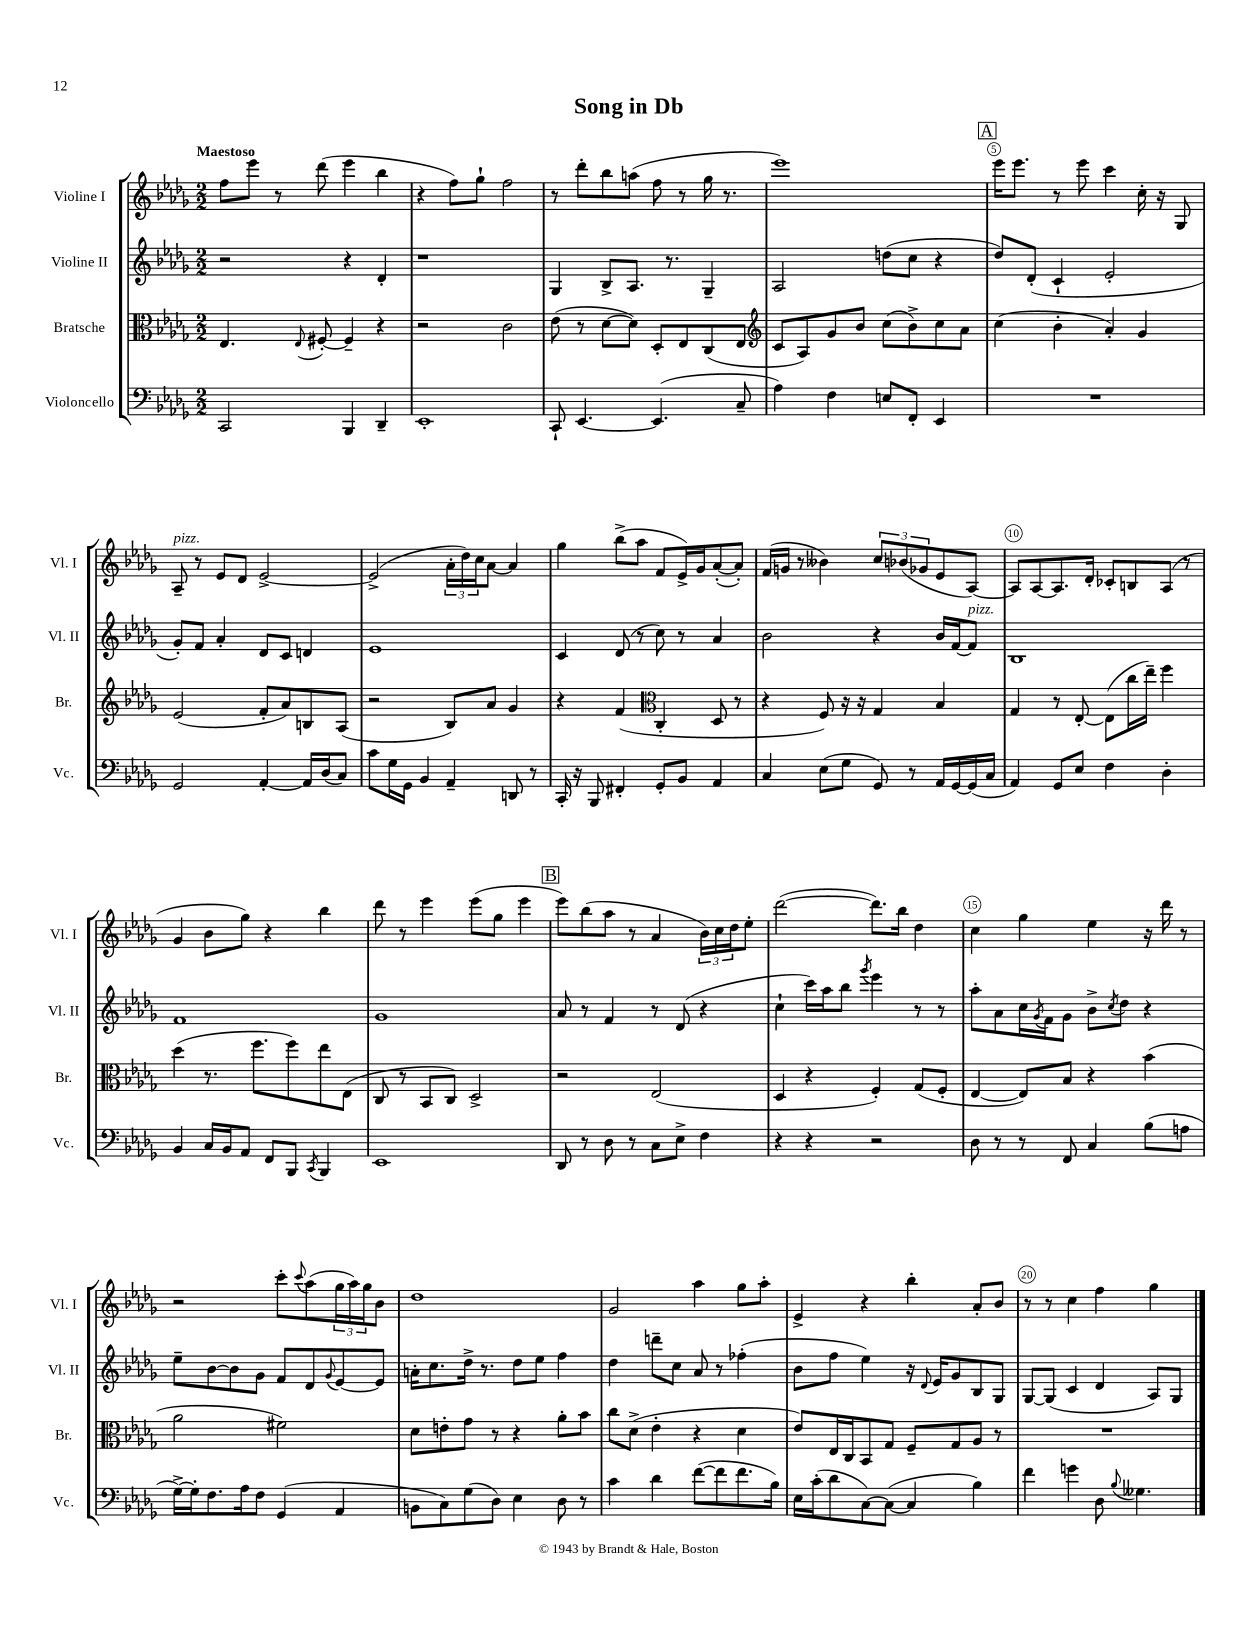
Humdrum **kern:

**kern	**kern	**kern	**kern
*part4	*part3	*part2	*part1
*staff4	*staff3	*staff2	*staff1
*I"Violoncello	*I"Bratsche	*I"Violine II	*I"Violine I
*I'Vc.	*I'Br.	*I'Vl. II	*I'Vl. I
*clefF4	*clefC3	*clefG2	*clefG2
*k[b-e-a-d-g-]	*k[b-e-a-d-g-]	*k[b-e-a-d-g-]	*k[b-e-a-d-g-]
*M2/2	*M2/2	*M2/2	*M2/2
=1	=1	=1	=1
!	!	!	!LO:TX:a:B:t=Maestoso
2CC/	4.E-/	2r	8ff\L
.	.	.	8eee-\J
.	.	.	8r
.	8qqE-/	.	.
.	[8F#X'/	.	(8ddd-\
4BBB-/	4F#~/]	4r	4eee-\
4DD-~/	4r	4d-'/	4bb-\
=2	=2	=2	=2
1EE-'	2r	1r	4r
.	.	.	8ff\L)
.	.	.	8gg-`\J
.	2c\	.	2ff\
=3	=3	=3	=3
8CC`/	(8e-\	4G-/	8r
[4.EE-/	8r	.	8ddd-'\L
.	[8d-\L	8B-^/L	8bb-\
.	8d-\J])	8.A-/J	(8aan\J
(4.EE-/]	8D-'/L	.	8ff\
.	.	8.r	.
.	8E-/	.	8r
.	(8C/	4G-~/	16gg-\
.	.	.	8.r
8C~/	8E-/J	.	.
=4	=4	=4	=4
*	*clefG2	*	*
4A-\)	8c/L	2A-/	1eee-)
.	8A-/)	.	.
4F\	8g-/	.	.
.	8b-/J	.	.
8En/L	(8cc\L	(8ddn\L	.
8FF'/J	8b-^\)	8cc\J	.
4EE-/	8cc\	4r	.
.	8a-\J	.	.
!!LO:REH:place=s1:t=A
=5	=5	=5	=5
1r	(4cc\	8dd-/L)	16eee-\KL
.	.	.	8.eee-\J
.	.	(8d-'/J	.
.	4b-'\	4c`/	8r
.	.	.	8eee-\
.	4a-'/)	2e-'/	4ccc\
.	4g-/	.	16cc'\
.	.	.	16r
.	.	.	8G-/
!!LO:LB:g=z
=6	=6	=6	=6
!	!	!	!LO:TX:a:i:t=pizz.
2GG-/	(2e-/	8g-'/L)	8A-~/
.	.	8f/J	8r
.	.	4a-'/	8e-/L
.	.	.	8d-/J
[4AA-'/	8f'/L	8d-/L	[2e-^/
.	8a-/)	8c/J	.
16AA-/LL]	8Bn/	4dn/	.
(16D-/J	.	.	.
8C/J)	(8A-/J	.	.
=7	=7	=7	=7
8c\L	2r	1e-	(2e-^/]
16G-\L	.	.	.
16GG-\JJ	.	.	.
4BB-/	.	.	.
4AA-~/	8B-/L)	.	24a-'\LL
.	.	.	24dd-\)
.	.	.	24cc\J
.	8a-/J	.	[8a-\J
8DDn/	4g-/	.	4a-/]
8r	.	.	.
=8	=8	=8	=8
16CC'/	4r	4c/	4gg-\
16r	.	.	.
8BBB-/	.	.	.
4FF#X'/	(4f/	(8d-/	(8bb-^\L
.	.	8r	8aa-\J
*	*clefC3	*	*
8GG-'/L	4C'/	8cc\)	8f/L
8BB-/J	.	8r	16e-^/L)
.	.	.	16g-/J
4AA-/	8D-/	4a-/	([8a-'/
.	8r	.	8a-'/J])
=9	=9	=9	=9
4C/	4r	2b-\	(16f/LL
.	.	.	16gn/JJ
.	.	.	8r
(8E-\L	8F/)	.	4b--X\)
8G-\J	16r	.	.
.	16r	.	.
8GG-/)	4G-/	4r	12cc/L
.	.	.	(12b-X/
8r	.	.	.
.	.	.	12g-X/
16AA-/LL	4B-/	16b-/LL	8e-/
[16GG-/	.	[16f/J	.
!	!	!LO:TX:a:i:t=pizz.	!
(16GG-/]	.	8f/J]	[8A-/J)
16C/JJ	.	.	.
=10	=10	=10	=10
4AA-/)	4G-/	1B-	8A-/L]
.	.	.	[8A-/
8GG-/L	8r	.	8.A-/]
8E-/J	[8E-'/	.	.
.	.	.	16d-'/Jk
4F\	(8E-\L]	.	8c-X'/L
.	16cc\L	.	8Bn/
.	16ee-~\JJ)	.	.
4D-'\	4ff\	.	(8A-/J
.	.	.	8r
!!LO:LB:g=z
=11	=11	=11	=11
4BB-/	(4dd-\	1f	4g-/
16C/LL	8.r	.	8b-\L
16BB-/J	.	.	.
8AA-/J	.	.	8gg-\J)
.	8.ff\L	.	.
8FF/L	.	.	4r
8BBB-/J	8ff\)	.	.
8qCC/	.	.	.
4BBB-/	8ee-\	.	4bb-\
.	(8E-\J	.	.
=12	=12	=12	=12
1EE-	8C/	1g-	8ddd-\
.	8r	.	8r
.	8BB-/L	.	4eee-\
.	8C/J)	.	.
.	2D-^/	.	(8eee-\L
.	.	.	8gg-\J
.	.	.	4eee-\
!!LO:REH:place=s1:t=B
=13	=13	=13	=13
8DD-/	2r	8a-/	8eee-\L)
8r	.	8r	(8bb-\
8D-\	.	4f/	8aa-\J
8r	.	.	8r
8C\L	(2E-/	8r	4a-/
8E-^\J	.	(8d-/	.
4F\	.	4r	24b-\LL)
.	.	.	24cc\
.	.	.	24dd-\J
.	.	.	8ee-'\J
=14	=14	=14	=14
4r	4D-/	4cc`\	([2ddd-\
4r	4r	16ccc\LL)	.
.	.	16aa-\J	.
.	.	8bb-\J	.
.	.	8qggg-/	.
2r	4F'/)	4eee-\	8.ddd-\L])
.	.	.	16bb-\Jk
.	(8G-/L	8r	4dd-\
.	8F'/J	8r	.
=15	=15	=15	=15
8D-\	[4E-/	8aa-'\L	4cc\
8r	.	8a-\	.
8r	8E-/L])	16cc\L	4gg-\
.	.	8qg-/	.
.	.	16f\J	.
8FF/	8B-/J	8g-\J	.
4C/	4r	8b-^\L	4ee-\
.	.	8qcc/	.
.	.	8dd-\J	.
(8B-\L	(4b-\	4r	16r
.	.	.	16ddd-\
8An\J	.	.	8r
!!LO:LB:g=z
=16	=16	=16	=16
[16G-^\LL)	2a-\	8ee-~\L	2r
16G-'\J]	.	.	.
8.F\	.	[8b-\	.
.	.	8b-\]	.
16A-\k	.	.	.
8F\J	.	8g-\J	.
(4GG-/	2f#X\)	8f/L	8ccc'\L
.	.	.	8qqccc/
.	.	8d-/	(8aa-\
.	.	8qqg-/	.
4AA-/	.	[8e-/	24gg-\L
.	.	.	24aa-\)
.	.	.	24gg-\J
.	.	8e-/J]	8b-\J
=17	=17	=17	=17
8BBn\L	8d-\L	16an'\KL	1dd-
.	.	8.cc\	.
8C\)	8en'\	.	.
(8G-\	8g-\J	16dd-^\Jk	.
.	.	8.r	.
8D-\J)	8r	.	.
4E-\	4r	8dd-\L	.
.	.	8ee-\J	.
8D-\	8a-'\L	4ff\	.
8r	8b-\J	.	.
=18	=18	=18	=18
4c\	8cc\L	4dd-\	2g-/
.	(8d-^\J	.	.
4d-\	4e-'\	8dddn~\L	.
.	.	8cc\J	.
([8f\L	4r	8a-/	4aa-\
8f\]	.	8r	.
8.f\	4d-\	(4ff-X'\	8gg-\L
.	.	.	8aa-'\J
16B-\Jk)	.	.	.
=19	=19	=19	=19
16E-\LL	8e-/L)	8b-\L	4e-^/
(16c'\J	.	.	.
8d-\	16E-/L	8ff\J	.
.	16C/J	.	.
[8C\)	8BB-/	4ee-\)	4r
(8C\J_	8G-/J	.	.
4C/]	8F~/L	16r	4bb-'\
.	.	8qqd-/	.
.	.	16e-/KL	.
.	8G-/	8g-/	.
4B-\)	8A-/J	8B-/	8a-'/L
.	8r	8G-/J	8b-/J
=20	=20	=20	=20
4f\	1r	[8G-/L	8r
.	.	(8G-/J]	8r
4gn\	.	4c/	4cc\
8D-\	.	4d-/	4ff\
8qqB-/	.	.	.
4.G--X\	.	.	.
.	.	8A-/L)	4gg-\
.	.	8G-/J	.
==	==	==	==
*-	*-	*-	*-
